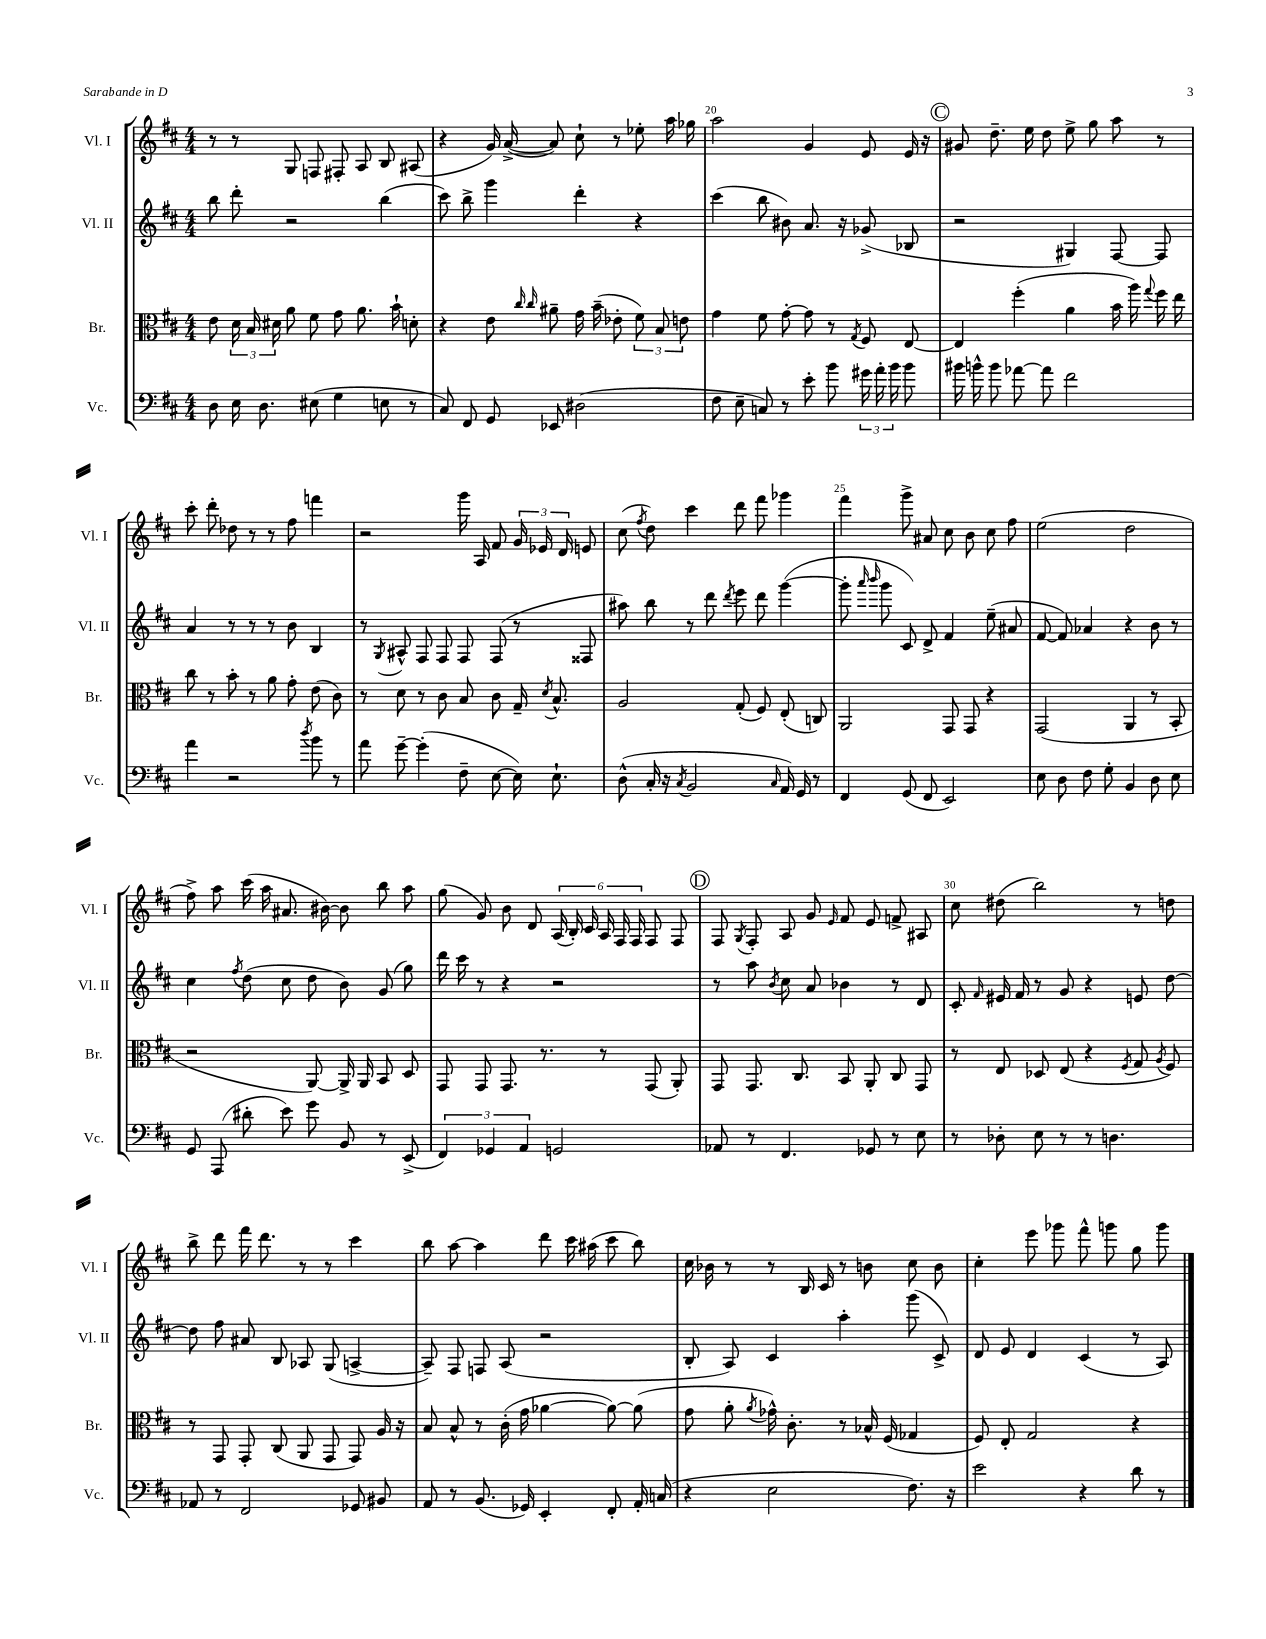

**kern	**kern	**kern	**kern
*part4	*part3	*part2	*part1
*staff4	*staff3	*staff2	*staff1
*I"Vc.	*I"Br.	*I"Vl. II	*I"Vl. I
*I'Vc.	*I'Br.	*I'Vl. II	*I'Vl. I
*clefF4	*clefC3	*clefG2	*clefG2
*k[f#c#]	*k[f#c#]	*k[f#c#]	*k[f#c#]
*M4/4	*M4/4	*M4/4	*M4/4
=18	=18	=18	=18
8D\	8e\	8bb\	8r
16E\	24d\	8ddd'\	8r
.	24B/	.	.
8.D\	.	.	.
.	24d#X\	.	.
.	8a\	2r	8G/
(8E#X\	8f#\	.	8Fn/
4G\	8g\	.	8F#X'/
.	8.a\	.	8A/
8En\	.	(4bb\	8B/
.	16b`\	.	.
8r	8dn'\	.	(8A#X/
=19	=19	=19	=19
8C#/)	4r	8ccc#\)	4r
8FF#/	.	8bb^\	.
8GG/	8e\	4ggg\	16g/)
.	.	.	([16a^/
.	16qqcc#/	.	.
.	16qqcc#/	.	.
8EE-X/	8a#X~\	.	8a/])
(2D#X\	16g\	4ddd'\	8cc#`\
.	(16b~\	.	.
.	8e-X'\	.	8r
.	12f#\)	4r	8ee-X'\
.	12B/	.	.
.	.	.	16aa\
.	12en\	.	.
.	.	.	16gg-X\
=20	=20	=20	=20
8F#\	4g\	(4ccc#\	2aa\
8E~\	.	.	.
8Cn/)	8f#\	8bb\	.
8r	[8g'\	8b#X\)	.
8e'\	8g\]	8.a/	4g/
8b\	8r	.	.
.	.	16r	.
.	8qG/	.	.
24g#X\	8F#/	(8g-X^/	8e/
24a'\	.	.	.
24b\	.	.	.
8b\	[8E/	8B-X/	16e/
.	.	.	16r
!!LO:REH:place=s1:t=C
=21	=21	=21	=21
16b#X\	4E/]	2r	8g#X/
16bn^^\	.	.	.
8b\	.	.	8.dd~\
[8a-X\	(4ff#'\	.	.
.	.	.	16ee\
8a-\]	.	.	8dd\
2f#\	4a\	4G#X/)	8ee^\
.	.	.	8gg\
.	16b\	[8F#/	8aa\
.	16aa\)	.	.
.	8qqgg/	.	.
.	16ff#\	8F#/]	8r
.	16ee\	.	.
!!LO:LB:g=z
=22	=22	=22	=22
4a\	8cc#\	4a/	8ccc#'\
.	8r	.	8ddd'\
2r	8b'\	8r	8dd-X\
.	8r	8r	8r
.	8a\	8r	8r
.	8g'\	8b\	8ff#\
8qdd/	.	.	.
8b\	(8e\	4B/	4fffn\
8r	8c#\)	.	.
=23	=23	=23	=23
8a\	8r	8r	2r
.	.	8qG/	.
[8g~\	8d\	8A#X^^/	.
(4g'\]	8r	8F#/	.
.	8c#\	8F#/	.
8F#~\	8B/	8F#/	16ggg\
.	.	.	16A/
[8E\	8c#\	(8F#/	8f#/
16E\])	16G~/	8r	24g/
.	.	.	24e-X/
.	8qd/	.	.
8.E`\	8.B^^/	.	.
.	.	.	24d/
.	.	8F##X/	8en/
=24	=24	=24	=24
(8D^^\	2A/	8aa#X\)	(8cc#\
.	.	.	8qff#/
16C#'/	.	8bb\	8dd\)
16r	.	.	.
8qC#/	.	.	.
2BB/	.	8r	4ccc#\
.	.	8ddd\	.
.	.	8qddd/	.
.	(8G'/	8eee\	8ddd\
.	8F#/)	8ddd\	8fff#\
16qqC#/	.	.	.
16AA/)	(8E'/	([4ggg\	4ggg-X\
16GG/	.	.	.
8r	8Cn/)	.	.
=25	=25	=25	=25
4FF#/	2AA/	8ggg'\]	4fff#\
.	.	16qqaaa/	.
.	.	16qqbbb/	.
.	.	8ggg\	.
(8GG/	.	8c#/)	8ggg^\
8FF#/	.	8d^/	8a#X/
2EE/)	8GG/	4f#/	8cc#\
.	8GG/	.	8b\
.	4r	(8ee~\	8cc#\
.	.	8a#X/	8ff#\
=26	=26	=26	=26
8E\	(2GG/	[8f#/	(2ee\
8D\	.	8f#/])	.
8F#\	.	4a-X/	.
8G'\	.	.	.
4BB/	4AA/	4r	2dd\
8D\	8r	8b\	.
8E\	8BB'/	8r	.
!!LO:LB:g=z
=27	=27	=27	=27
8GG/	2r	4cc#\	8ff#^\)
(8AAA/	.	.	8aa\
.	.	8qff#/	.
8d#X'\	.	(8dd\	(16ccc#\
.	.	.	16aa\
8e\)	.	8cc#\	8.a#X/
8g\	[8AA/)	8dd\	.
.	.	.	[16b#X\)
8BB/	16AA^/]	8b\)	8b#\]
.	16AA/	.	.
8r	8BB/	(8g/	8bb\
(8EE^/	8D/	8gg\)	8aa\
=28	=28	=28	=28
6FF#/)	8GG/	16ddd\	(8gg\
.	.	16ccc#\	.
.	8GG/	8r	8g/)
6GG-X/	.	.	.
.	8.GG/	4r	8b\
6AA/	.	.	.
.	.	.	8d/
.	8.r	.	.
2GGn/	.	2r	(24A/
.	.	.	24B'/)
.	.	.	24c#/
.	8r	.	24A/
.	.	.	24F#/
.	.	.	24F#/
.	(8GG/	.	8F#/
.	8AA'/)	.	8F#/
!!LO:REH:place=s1:t=D
=29	=29	=29	=29
8AA-X/	8GG/	8r	8F#/
.	.	.	8qG/
8r	8.GG/	8aa\	8F#'/
.	.	8qb/	.
4.FF#/	.	8cc#\	8A/
.	8.C#/	.	.
.	.	8a/	8g/
.	.	.	16qqe/
.	8BB/	4b-X\	8f#/
8GG-X/	8AA'/	.	8e/
8r	8C#/	8r	8fn^/
8E\	8GG/	8d/	8A#X/
=30	=30	=30	=30
8r	8r	8c#'/	8cc#\
.	.	16qqf#/	.
8D-X'\	8E/	16e#X/	(8dd#X\
.	.	16f#/	.
8E\	8D-X/	8r	2bb\)
8r	(8E/	8g/	.
8r	4r	4r	.
4.Dn\	.	.	.
.	8qF#/	.	.
.	8G/	8en/	8r
.	8qA/	.	.
.	8F#/)	[8dd\	8ddn\
!!LO:LB:g=z
=31	=31	=31	=31
8AA-X/	8r	8dd\]	8bb^\
8r	8GG/	8ff#\	8ddd\
2FF#/	8GG'/	8a#X/	16fff#\
.	.	.	8.ddd\
.	(8C#/	8B/	.
.	8AA/	8A-X/	8r
.	8GG/	(8G/	8r
8GG-X/	8GG/)	[4An^/	4ccc#\
8BB#X/	16A/	.	.
.	16r	.	.
=32	=32	=32	=32
8AA/	8B/	8A~/])	8bb\
8r	8B^^/	8F#/	[8aa\
(8.BB/	8r	8Fn/	4aa\]
.	(16c#'\	(8A/	.
16GG-X/)	16g\	.	.
4EE'/	[4a-X\	2r	8ddd\
.	.	.	16ccc#\
.	.	.	(16aa#X\
8FF#'/	8a-\_)	.	8ccc#\
16AA'/	(8a-\]	.	8bb\)
(16Cn/	.	.	.
=33	=33	=33	=33
4r	8g\	8B'/	16cc#\
.	.	.	16b-X\
.	8a'\	8A/)	8r
.	8qa/	.	.
2E\	16g-X^^\)	4c#/	8r
.	8.c#'\	.	.
.	.	.	16B/
.	.	.	16c#/
.	8r	4aa'\	8r
.	16B-X^^/	.	8bn\
.	(16F#/	.	.
8.F#\)	4G-X/	(8ggg\	8cc#\
.	.	8c#^/)	8b\
16r	.	.	.
=34	=34	=34	=34
2e\	8F#/)	8d/	4cc#'\
.	8E'/	8e/	.
.	2G/	4d/	8eee\
.	.	.	8ggg-X\
4r	.	(4c#/	8fff#^^\
.	.	.	8gggn\
8d\	4r	8r	8gg\
8r	.	8A/)	8ggg\
==	==	==	==
*-	*-	*-	*-
